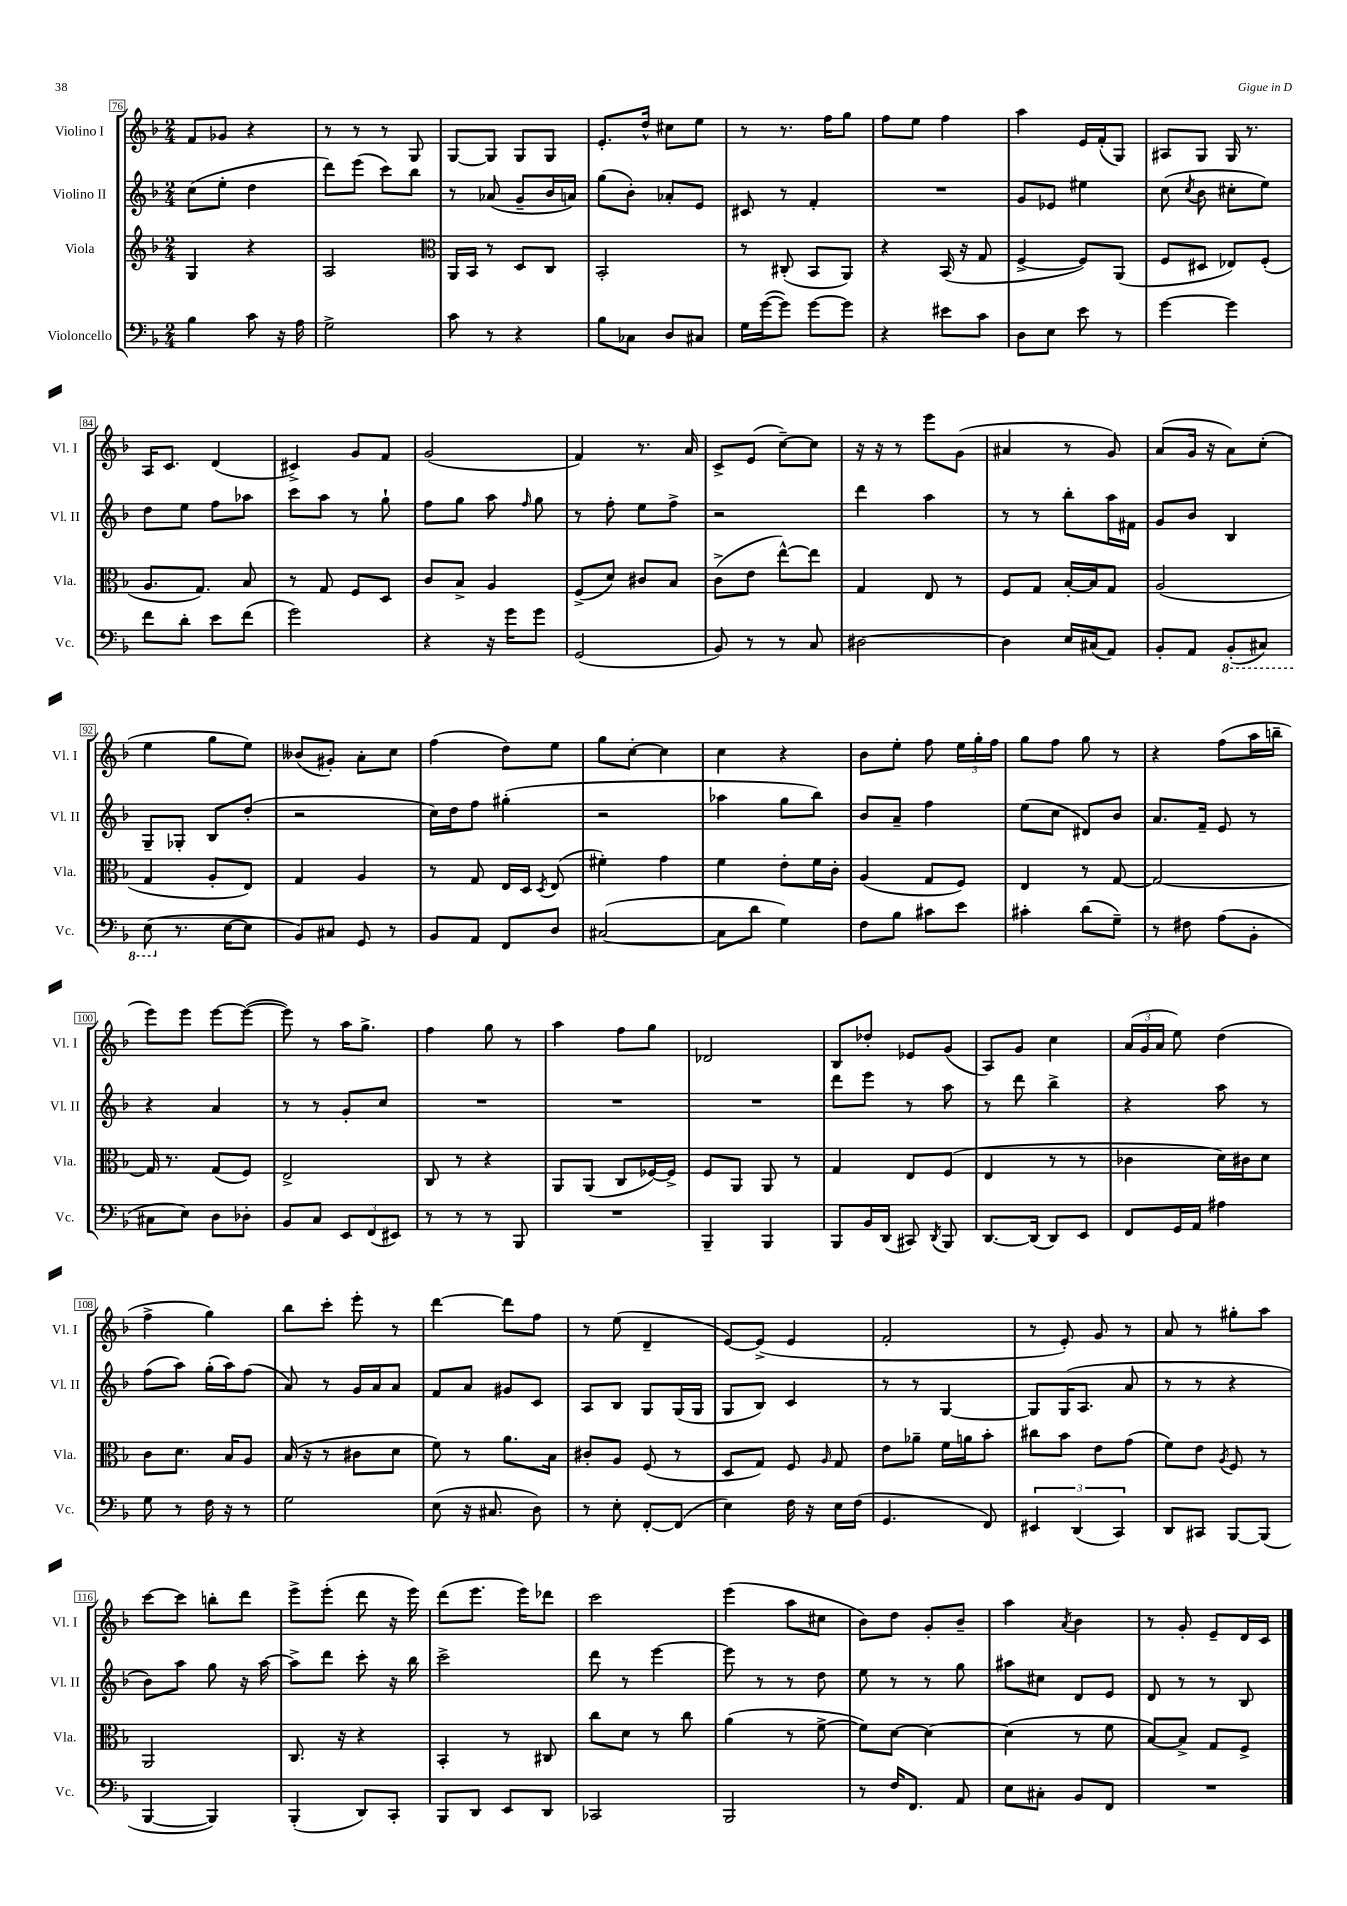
<<
\new StaffGroup <<
\new Staff = "s0" \with { instrumentName = "Violino I" shortInstrumentName = "Vl. I" } {
    \clef treble \key f \major \numericTimeSignature \time 2/4
    \autoBeamOff f'8[ ges'8] r4 |
    r8 r8 r8 g8 |
    g8[~ g8] g8[ g8] |
    e'8.[-. d''16]-^ cis''8[ e''8] |
    r8 r8. f''16[ g''8] |
    f''8[ e''8] f''4 |
    a''4 e'16[ f'16-.( g8]) |
    ais8[ g8] g16 r8. |
    a16[ c'8.] d'4( |
    cis'4->) g'8[ f'8] |
    g'2( |
    f'4) r8. a'16 |
    c'8[-> e'8]( c''8[~--) c''8] |
    r16 r16 r8 e'''8[ g'8]( |
    ais'4 r8 g'8) |
    a'8[( g'16] r16 a'8[) c''8]-.( |
    e''4 g''8[ e''8]) |
    beses'8[( gis'8]-.) a'8[-. c''8] |
    f''4( d''8[) e''8] |
    g''8[ c''8]~-. c''4 |
    c''4 r4 |
    bes'8[ e''8]-. f''8 \tuplet 3/2 { e''16[ g''16-. f''16] } |
    g''8[ f''8] g''8 r8 |
    r4 f''8[( a''16 b''16]-- |
    e'''8[) e'''8] e'''8[~ e'''8]~( |
    e'''8) r8 a''16[ g''8.]-> |
    f''4 g''8 r8 |
    a''4 f''8[ g''8] |
    des'2 |
    bes8[ des''8]-. ees'8[ g'8]( |
    a8[) g'8] c''4 |
    \tuplet 3/2 { a'16[( g'16 a'16] } e''8) d''4( |
    f''4-> g''4) |
    bes''8[ c'''8]-. e'''8-. r8 |
    d'''4~ d'''8[ f''8] |
    r8 e''8( d'4-- |
    e'8[~) e'8]->( e'4 |
    f'2-. |
    r8 e'8-.) g'8 r8 |
    a'8 r8 gis''8[-. a''8] |
    c'''8[~ c'''8] b''8[-. d'''8] |
    e'''8[-> e'''8]-.( d'''8 r16 e'''16) |
    d'''8[( e'''8.] e'''16[) des'''8] |
    c'''2 |
    e'''4( a''8[ cis''8] |
    bes'8[) d''8] g'8[-. bes'8]-- |
    a''4 \acciaccatura { a'8 } bes'4 |
    r8 g'8-. e'8[-- d'16 c'16] \bar "|." |
}
\new Staff = "s1" \with { instrumentName = "Violino II" shortInstrumentName = "Vl. II" } {
    \clef treble \key f \major \numericTimeSignature \time 2/4
    \autoBeamOff c''8[( e''8]-. d''4 |
    d'''8[) e'''8]( c'''8[) bes''8] |
    r8 aes'8( g'8[-- bes'16 a'16]) |
    g''8[( bes'8]-.) aes'8[-. e'8] |
    cis'8 r8 f'4-. |
    R2 |
    g'8[ ees'8] eis''4 |
    c''8( \acciaccatura { c''8 } bes'8 cis''8[-. e''8]) |
    d''8[ e''8] f''8[ aes''8] |
    c'''8[ a''8] r8 g''8-! |
    f''8[ g''8] a''8 \grace { f''16 } g''8 |
    r8 f''8-. e''8[ f''8]-> |
    r2 |
    d'''4 a''4 |
    r8 r8 bes''8[-. a''16 fis'16] |
    g'8[ bes'8] bes4 |
    g8[-- ges8]-. bes8[ d''8]-.( |
    r2 |
    c''16[) d''16 f''8] gis''4-.( |
    r2 |
    aes''4 g''8[ bes''8]) |
    bes'8[ a'8]-- f''4 |
    e''8[( c''8] dis'8[) bes'8] |
    a'8.[ f'16]-- e'8 r8 |
    r4 a'4 |
    r8 r8 g'8[-. c''8] |
    R2 |
    R2 |
    R2 |
    d'''8[ e'''8] r8 a''8 |
    r8 d'''8 bes''4-> |
    r4 a''8 r8 |
    f''8[( a''8]) g''16[-.( a''16) f''8]( |
    a'8) r8 g'16[ a'16 a'8] |
    f'8[ a'8] gis'8[ c'8] |
    a8[ bes8] g8[ g16( g16] |
    g8[ bes8]) c'4 |
    r8 r8 g4~ |
    g8[ g16( a8.] a'8 |
    r8 r8 r4 |
    bes'8[) a''8] g''8 r16 a''16~ |
    a''8[-> d'''8] c'''8-. r16 bes''16 |
    c'''2-> |
    d'''8 r8 e'''4~ |
    e'''8 r8 r8 d''8 |
    e''8 r8 r8 g''8 |
    ais''8[ cis''8] d'8[ e'8] |
    d'8 r8 r8 bes8 \bar "|." |
}
\new Staff = "s2" \with { instrumentName = "Viola" shortInstrumentName = "Vla." } {
    \clef treble \key f \major \numericTimeSignature \time 2/4
    \autoBeamOff g4 r4 |
    a2 |
    \clef alto a,16[ bes,16] r8 d8[ c8] |
    bes,2-. |
    r8 cis8-.( bes,8[ a,8]) |
    r4 bes,16( r16 g8 |
    f4~-> f8[) a,8]( |
    f8[ dis8] ees8[) f8]-.( |
    a8.[ g8.]) bes8 |
    r8 g8 f8[ d8] |
    c'8[ bes8]-> a4 |
    f8[->( d'8]) cis'8[ bes8] |
    c'8[->( e'8] e''8[~-^) e''8] |
    g4 e8 r8 |
    f8[ g8] bes16[~-. bes16 g8] |
    a2( |
    g4 a8[-. e8]) |
    g4 a4 |
    r8 g8 e16[ d16] \acciaccatura { d8 } e8( |
    fis'4-.) g'4 |
    f'4 e'8[-. f'16 c'16]-. |
    a4( g8[ f8]) |
    e4 r8 g8~ |
    g2~ |
    g16 r8. g8[( f8]) |
    e2-> |
    c8 r8 r4 |
    a,8[ a,8]( c8[ fes16~) fes16]-> |
    f8[ a,8] a,8 r8 |
    g4 e8[ f8]( |
    e4 r8 r8 |
    ces'4 d'16[) cis'16 d'8] |
    c'8[ d'8.] bes16[ a8] |
    bes16( r16 r8 cis'8[ d'8] |
    f'8) r8 a'8.[ bes16] |
    cis'8[-. a8] f8( r8 |
    d8[ g8]) f8 \grace { a16 } g8 |
    e'8[ aes'8]-- f'16[ a'16 bes'8]-. |
    cis''8[ bes'8] e'8[ g'8]( |
    f'8[) e'8] \acciaccatura { a8 } f8 r8 |
    a,2 |
    c8. r16 r4 |
    bes,4-. r8 cis8 |
    c''8[ d'8] r8 c''8 |
    a'4( r8 f'8~-> |
    f'8[) d'8]~ d'4~ |
    d'4( r8 f'8 |
    bes8[~) bes8]-> g8[ f8]-> \bar "|." |
}
\new Staff = "s3" \with { instrumentName = "Violoncello" shortInstrumentName = "Vc." } {
    \clef bass \key f \major \numericTimeSignature \time 2/4
    \autoBeamOff bes4 c'8 r16 a16 |
    g2-> |
    c'8 r8 r4 |
    bes8[ ces8] d8[ cis8] |
    g16[ g'16~( g'8]) g'8[~ g'8] |
    r4 eis'8[ c'8] |
    d8[ e8] e'8 r8 |
    g'4~ g'4 |
    f'8[ d'8]-. e'8[ f'8]( |
    g'2) |
    r4 r16 g'16[ g'8] |
    g,2( |
    bes,8) r8 r8 c8 |
    dis2~ |
    dis4 e16[ cis16( a,8]) |
    bes,8[-. a,8] \ottava #-1 bes,,8[-.( cis,8]) |
    e,8( \ottava #0 r8. e16[~ e8] |
    bes,8[) cis8] g,8 r8 |
    bes,8[ a,8] f,8[ d8] |
    cis2~( |
    cis8[ d'8] g4) |
    f8[ bes8] cis'8[ e'8] |
    cis'4-. d'8[( g8]--) |
    r8 fis8 a8[( bes,8]-. |
    cis8[ e8]) d8[ des8]-. |
    bes,8[ c8] \tuplet 3/2 { e,8[ f,8( eis,8]) } |
    r8 r8 r8 bes,,8 |
    R2 |
    bes,,4-- bes,,4 |
    bes,,8[ bes,16 d,16]( cis,8) \acciaccatura { d,8 } bes,,8 |
    d,8.[~ d,16]( d,8[) e,8] |
    f,8[ g,16 a,16] ais4 |
    g8 r8 f16 r16 r8 |
    g2 |
    e8( r16 cis8. d8) |
    r8 e8-. f,8[~-. f,8]( |
    e4) f16 r16 e16[ f16]( |
    g,4. f,8) |
    \tuplet 3/2 { eis,4 d,4( c,4) } |
    d,8[ cis,8] bes,,8[~ bes,,8]( |
    bes,,4~ bes,,4) |
    bes,,4-.( d,8[) c,8]-. |
    bes,,8[ d,8] e,8[ d,8] |
    ces,2 |
    bes,,2 |
    r8 f16[ f,8.] a,8 |
    e8[ cis8]-. bes,8[ f,8] |
    R2 \bar "|." |
}
>>
>>
\layout { \context { \Score currentBarNumber = #76 \override BarNumber.stencil = #(make-stencil-boxer 0.1 0.3 ly:text-interface::print) } }
